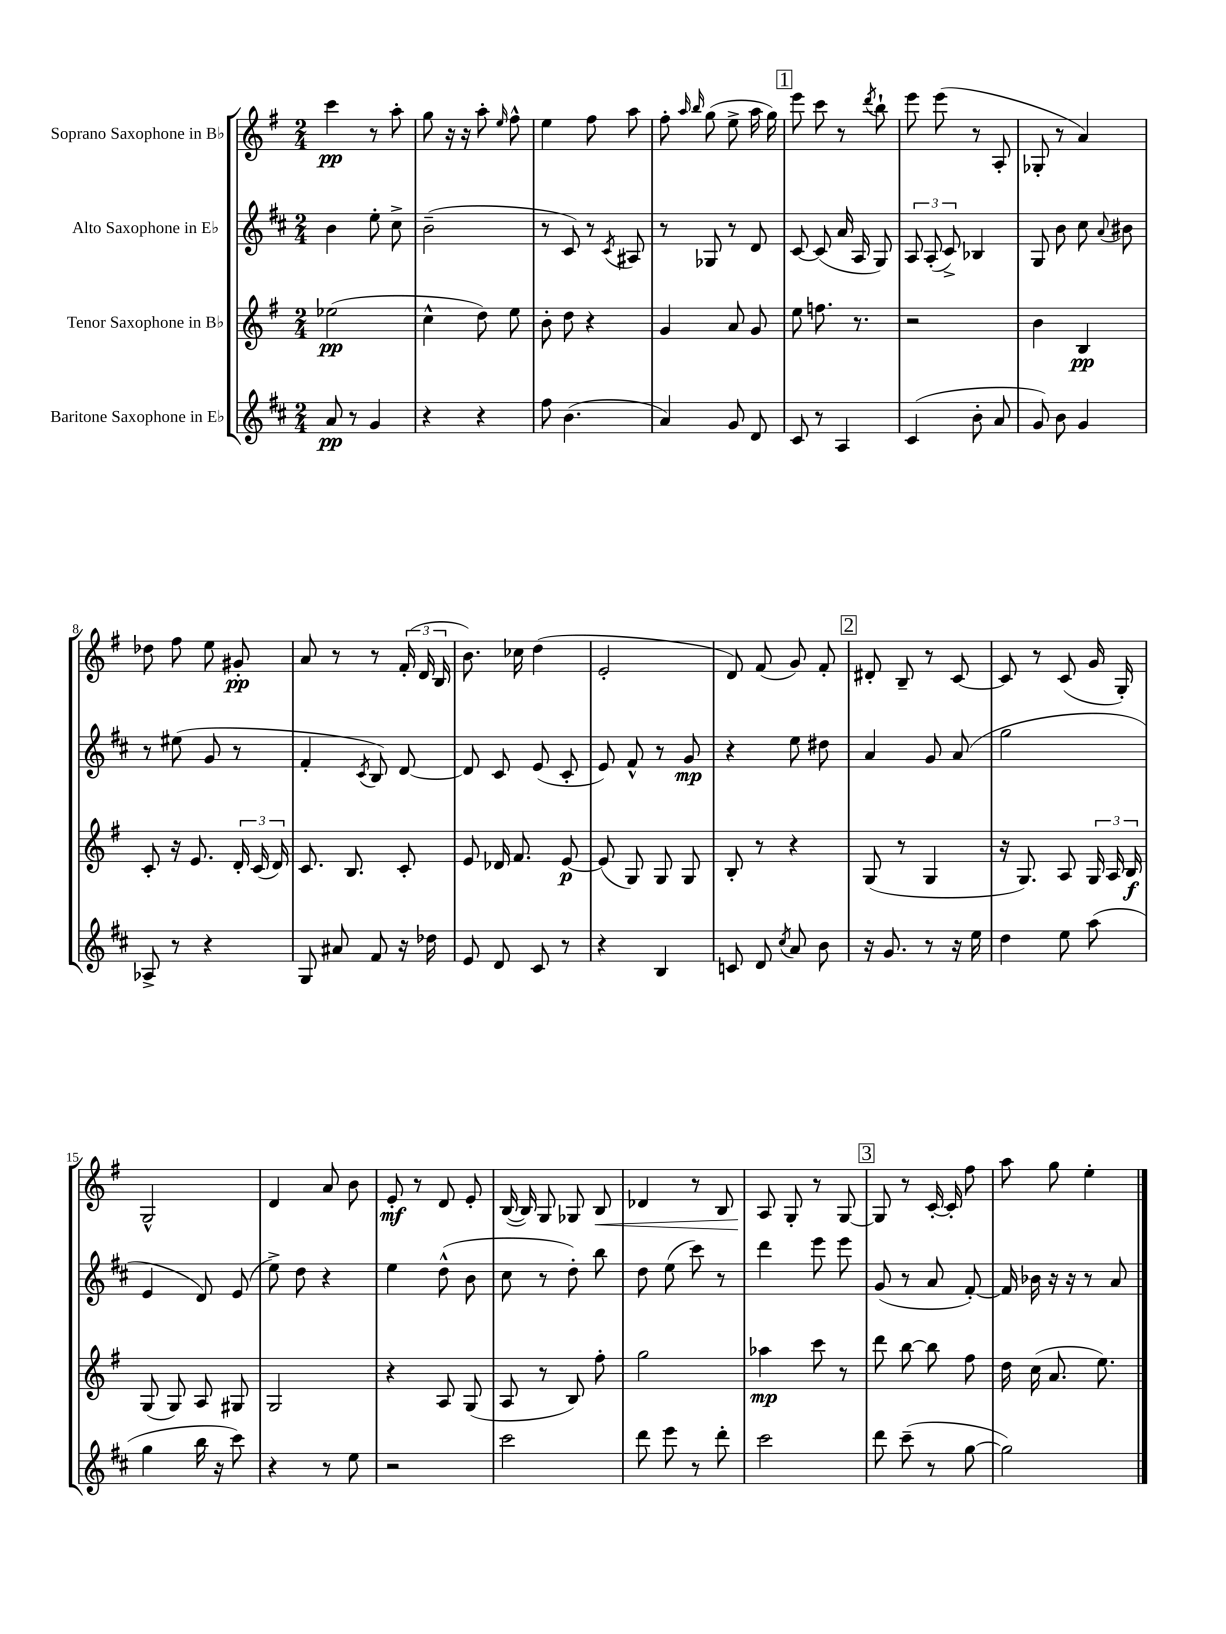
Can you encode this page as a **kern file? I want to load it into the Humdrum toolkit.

**kern	**kern	**kern	**kern
*staff4	*staff3	*staff2	*staff1
*clefG2	*clefG2	*clefG2	*clefG2
*k[f#c#]	*k[f#]	*k[f#c#]	*k[f#]
*M2/4	*M2/4	*M2/4	*M2/4
8a	(2ee-	4b	4ccc
8r	.	.	.
4g	.	8ee'	8r
.	.	8cc#^	8aa'
=	=	=	=
4r	4cc^^	(2b~	8gg
.	.	.	16r
.	.	.	16r
4r	8dd)	.	8aa'
.	.	.	16qqee
.	8ee	.	8ff#^^
=	=	=	=
8ff#	8b'	8r	4ee
(4.b	8dd	8c#)	.
.	4r	8r	8ff#
.	.	8qc#	.
.	.	8A#	8aa
=	=	=	=
4a)	4g	8r	8ff#'
.	.	.	16qqaa
.	.	.	16qqbb
.	.	8G-	(8gg
8g	8a	8r	8ee^
8d	8g	8d	16aa
.	.	.	16gg)
=	=	=	=
8c#	8ee	[8c#	8eee
8r	8.ff	(8c#]	8ccc
4A	.	16a	8r
.	8.r	16A	.
.	.	.	8qddd
.	.	8G)	8bb`
=	=	=	=
(4c#	2r	12A	8eee
.	.	(12A'	.
.	.	.	(8eee
.	.	12c#^)	.
8b'	.	4B-	8r
8a	.	.	8A'
=	=	=	=
8g)	4b	8G	8G-'
8b	.	8b	8r
4g	4B	8cc#	4a)
.	.	8qqa	.
.	.	8b#	.
=	=	=	=
8A-^	8c'	8r	8dd-
8r	16r	(8ee#	8ff#
.	8.e	.	.
4r	.	8g	8ee
.	24d'	8r	8g#'
.	(24c	.	.
.	24d)	.	.
=	=	=	=
8G	8.c	4f#'	8a
8a#	.	.	8r
.	8.B	.	.
.	.	8qc#	.
8f#	.	8B)	8r
16r	8c'	[8d	(24f#'
.	.	.	24d
16dd-	.	.	.
.	.	.	24B
=	=	=	=
8e	8e	8d]	8.b)
8d	16d-	8c#	.
.	8.f#	.	16cc-
8c#	.	(8e	(4dd
8r	[8e	8c#'	.
=	=	=	=
4r	(8e]	8e)	2e'
.	8G)	8f#^^	.
4B	8G	8r	.
.	8G	8g	.
=	=	=	=
8c	8B'	4r	8d)
8d	8r	.	(8f#
8qcc#	.	.	.
8a	4r	8ee	8g)
8b	.	8dd#	8f#'
=	=	=	=
16r	(8G	4a	8d#'
8.g	.	.	.
.	8r	.	8B~
8r	4G	8g	8r
16r	.	(8a	[8c
16ee	.	.	.
=	=	=	=
4dd	16r	2gg	8c]
.	8.G)	.	.
.	.	.	8r
8ee	8A	.	(8c
(8aa	24G	.	16g
.	24A	.	.
.	.	.	16G')
.	24B	.	.
=	=	=	=
4gg	(8G	4e	2G^^
.	8G)	.	.
16bb	8A	8d)	.
16r	.	.	.
8ccc#)	8G#	(8e	.
=	=	=	=
4r	2G	8ee^)	4d
.	.	8dd	.
8r	.	4r	8a
8ee	.	.	8b
=	=	=	=
2r	4r	4ee	8e'
.	.	.	8r
.	8A	(8dd^^	8d
.	(8G	8b	8e'
=	=	=	=
2ccc#	8A	8cc#	([16B
.	.	.	16B])
.	8r	8r	8G
.	8B)	8dd')	8G-
.	8ff#'	8bb	8B
=	=	=	=
8ddd	2gg	8dd	4d-
8eee	.	(8ee	.
8r	.	8ccc#)	8r
8ddd'	.	8r	8B
=	=	=	=
2ccc#	4aa-	4ddd	8A
.	.	.	8G'
.	8ccc	8eee	8r
.	8r	8eee	[8G
=	=	=	=
8ddd	8ddd	(8g	8G]
(8ccc#~	[8bb	8r	8r
8r	8bb]	8a	[16c'
.	.	.	16c']
[8gg	8ff#	[8f#')	8ff#
=	=	=	=
2gg])	16dd	16f#]	8aa
.	(16cc	16b-	.
.	8.a	16r	8gg
.	.	16r	.
.	.	8r	4ee'
.	8.ee)	.	.
.	.	8a	.
==	==	==	==
*-	*-	*-	*-
